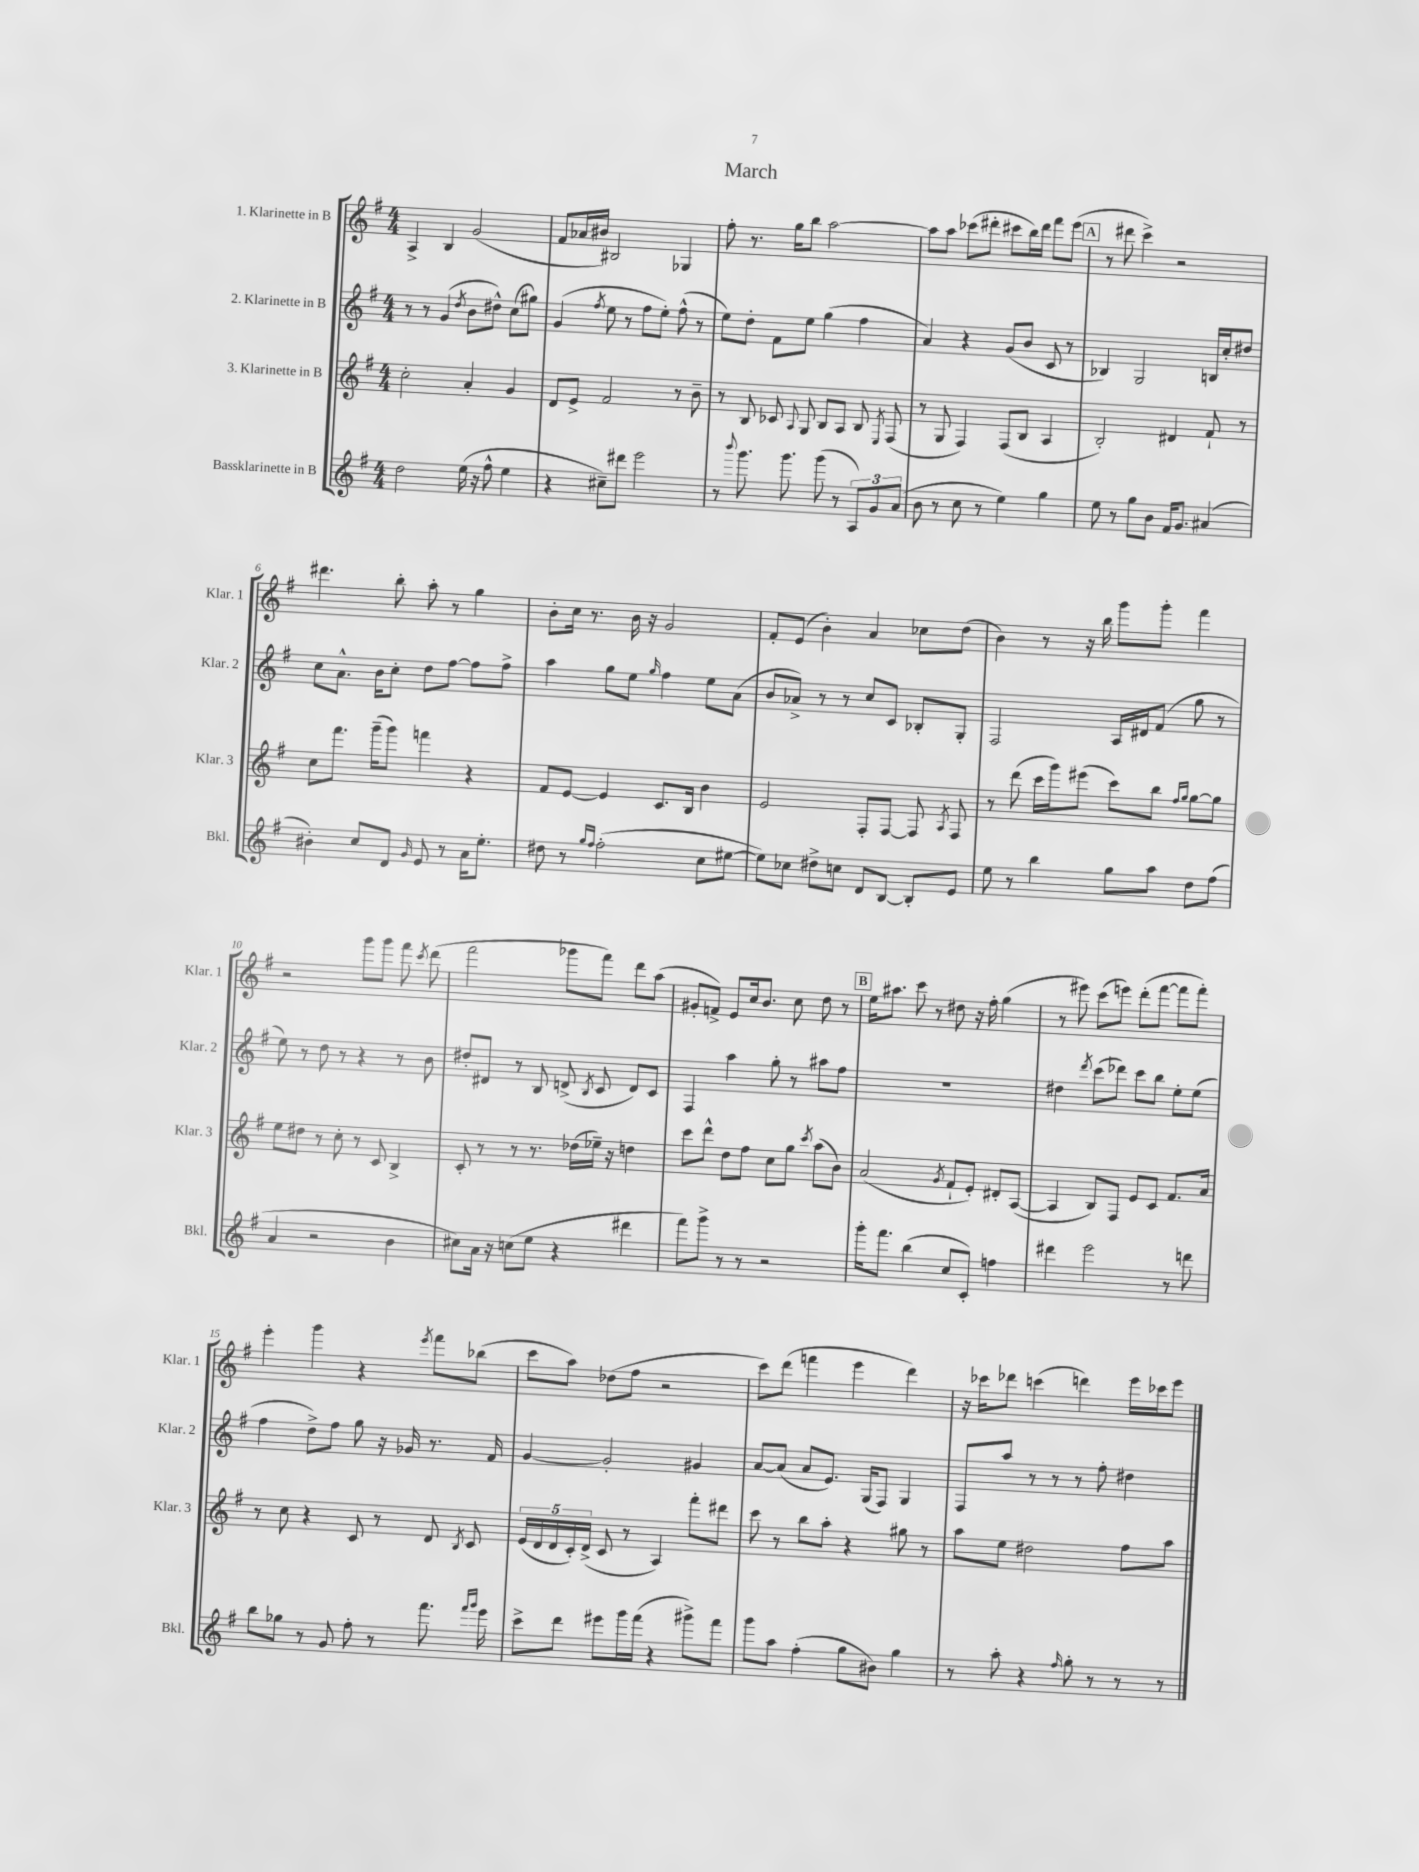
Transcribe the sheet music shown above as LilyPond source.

\header { title = "March" }
<<
\new StaffGroup <<
\new Staff = "s0" \with { instrumentName = "1. Klarinette in B" shortInstrumentName = "Klar. 1" } {
    \clef treble \key g \major \numericTimeSignature \time 4/4
    \autoBeamOff a4-> b4 g'2( |
    fis'8[ aes'16 bis'16]) bis2 ges4 |
    fis''8-. r8. g''16[ b''8] a''2~ |
    a''8[ a''8] ces'''8[( dis'''8]-. cis'''8[ b''16) dis'''16] fis'''8[ e'''8]( |
    \mark \markup { \box "A" } r8 dis'''8 c'''4->) r2 |
    dis'''4. b''8-. a''8-. r8 g''4 |
    b'8[-. c''16] r8. b'16 r16 g'2 |
    fis'8[-. e'8]( b'4-.) a'4 ces''8[ d''8]( |
    b'4) r8 r16 b''16 g'''8[ g'''8]-. fis'''4 |
    r2 g'''8[ g'''8] fis'''8 \acciaccatura { c'''8 } d'''8( |
    fis'''2 ges'''8[ fis'''8]) d'''8[ a''8]( |
    gis'8[-. f'8]->) e'8[ c''16 b'8.] c''8 d''8 r8 |
    \mark \markup { \box "B" } e''16[ ais''8.] c'''8 r8 dis''8 r16 fis''16-. g''4( |
    r8 eis'''8) c'''8[( e'''8]) d'''8[-.( fis'''8]~ fis'''8[ fis'''8]-.) |
    e'''4-. g'''4 r4 \acciaccatura { e'''8 } fis'''8[ bes''8]( |
    c'''8[ a''8]) des''8[( fis''8] r2 |
    c'''8[) d'''8]( f'''4 e'''4 d'''4) |
    r16 ces'''16[ des'''8] c'''4( d'''4) e'''16[ ces'''16 e'''8] \bar "|." |
}
\new Staff = "s1" \with { instrumentName = "2. Klarinette in B" shortInstrumentName = "Klar. 2" } {
    \clef treble \key g \major \numericTimeSignature \time 4/4
    \autoBeamOff r8 r8 g'4( \acciaccatura { d''8 } b'8[ dis''8]-^) c''8[( gis''8]) |
    g'4( \acciaccatura { fis''8 } e''8 r8 fis''8[ e''8]-.) fis''8-^( r8 |
    e''8[) d''8]-. fis'8[ e''8] g''4( fis''4 |
    a'4) r4 g'8[( b'8] c'8 r8 |
    \mark \markup { \box "A" } bes4) g2 b16[ c''16-. dis''8] |
    c''8[ a'8.]-^ b'16[ c''8]-. d''8[ fis''8]~ fis''8[ fis''8]-> |
    a''4 g''8[ e''8] \grace { g''16 } fis''4 e''8[ a'8]( |
    b'8[ aes'8]->) r8 r8 c''8[ c'8] bes8[-. g8]-. |
    fis2 a16[ dis'16 fis'8]( g''8 r8 |
    e''8) r8 d''8 r8 r4 r8 b'8 |
    dis''8[-. dis'8] r8 b8 d'8->( \acciaccatura { b8 } c'8 d'8[) c'8] |
    fis4 a''4 g''8-. r8 ais''8[ fis''8] |
    \mark \markup { \box "B" } R1 |
    dis''4 \acciaccatura { d'''8 } c'''8[( des'''8]) c'''8[ b''8] e''8[-. e''8]( |
    fis''4 d''8[->) fis''8] g''8 r16 ges'16 r8. fis'16 |
    g'4~ g'2-. gis'4 |
    a'8[~ a'8]( a'8[ e'8.]) g16[( fis8]) g4 |
    fis8[ a''8] r8 r8 r8 fis''8-. dis''4 \bar "|." |
}
\new Staff = "s2" \with { instrumentName = "3. Klarinette in B" shortInstrumentName = "Klar. 3" } {
    \clef treble \key g \major \numericTimeSignature \time 4/4
    \autoBeamOff c''2-. a'4-. g'4 |
    d'8[ e'8]-> fis'2 r8 b'8-- |
    r8 b8 ces'8 \appoggiatura { a8 } g8 b8[ a8] b8 \acciaccatura { e8 } fis8( |
    r8 g8 fis4) fis8[( b8] a4 |
    \mark \markup { \box "A" } b2-.) dis'4 fis'8-! r8 |
    c''8[ fis'''8.] g'''16[--( g'''8]) f'''4 r4 |
    fis'8[ e'8]~ e'4 c'8.[ b16] b'4 |
    e'2 fis8[-. fis8]~ fis8 \acciaccatura { a8 } fis8 |
    r8 d'''8( c'''16[ g'''16) eis'''8]( c'''8[) b''8] \grace { fis''16[ g''16] } g''8[~ g''8] |
    e''8[ dis''8] r8 c''8-. r8 c'8 b4-> |
    c'8-. r8 r8 r8. des''16[( ees''16]--) r16 d''4 |
    c'''8[ d'''8]-^ d''8[ fis''8] c''8[ g''8] \acciaccatura { c'''8 } a''8[( b'8]) |
    \mark \markup { \box "B" } a'2( \acciaccatura { g'8 } fis'8[-! e'8]-.) dis'8[-. a8]~( |
    a4 b8[) fis8] e'8[ c'8] fis'8.[ a'16] |
    r8 c''8 r4 c'8 r8 d'8 \acciaccatura { b8 } c'8 |
    \tuplet 5/4 { e'16[( d'16 d'16 c'16-.) d'16]->( } c'8 r8 a4) fis'''8[-. dis'''8] |
    c'''8 r8 b''8[ a''8]-. r4 gis''8 r8 |
    a''8[ e''8] dis''2 fis''8[ a''8] \bar "|." |
}
\new Staff = "s3" \with { instrumentName = "Bassklarinette in B" shortInstrumentName = "Bkl." } {
    \clef treble \key g \major \numericTimeSignature \time 4/4
    \autoBeamOff d''2 e''16( r16 fis''8-^ e''4 |
    r4 cis''8[--) dis'''8] e'''2 |
    r8 \appoggiatura { b'''8 } g'''8. g'''8. g'''8( r8 \tuplet 3/2 { a8[) g'8 a'8]( } |
    b'8 r8 c''8 r8 e''4) g''4 |
    \mark \markup { \box "A" } e''8 r8 g''8[ b'8] fis'16[ g'8.] ais'4( |
    bis'4-.) c''8[ d'8] \grace { g'16 } e'8 r8 a'16[ e''8.]-. |
    dis''8 r8 \grace { g''16[ fis''16] } fis''2-.( c''8[ eis''8]~ |
    eis''8[) ces''8] dis''8[-> c''8] d'8[ b8]~ b8[-. e'8] |
    e''8 r8 b''4 g''8[ a''8] d''8[ fis''8]( |
    a'4 r2 b'4 |
    cis''8[) a'16] r16 c''8[( e''8] r4 dis'''4 |
    fis'''8[) g'''8]-> r8 r8 r2 |
    \mark \markup { \box "B" } g'''16[-. fis'''8.] b''4( c''8[ c'8]-.) f''4 |
    dis'''4 e'''2 r8 d'''8 |
    b''8[ ges''8] r8 g'8 fis''8-. r8 fis'''8. \grace { fis'''16[ g'''16] } e'''16 |
    c'''8[-> d'''8] eis'''8[ g'''16 fis'''16]( r4 gis'''8[->) fis'''8] |
    g'''8[ a''8] fis''4-.( g''8[ bis'8]) g''4 |
    r8 a''8-. r4 \grace { fis''16 } g''8-. r8 r8 r8 \bar "|." |
}
>>
>>
